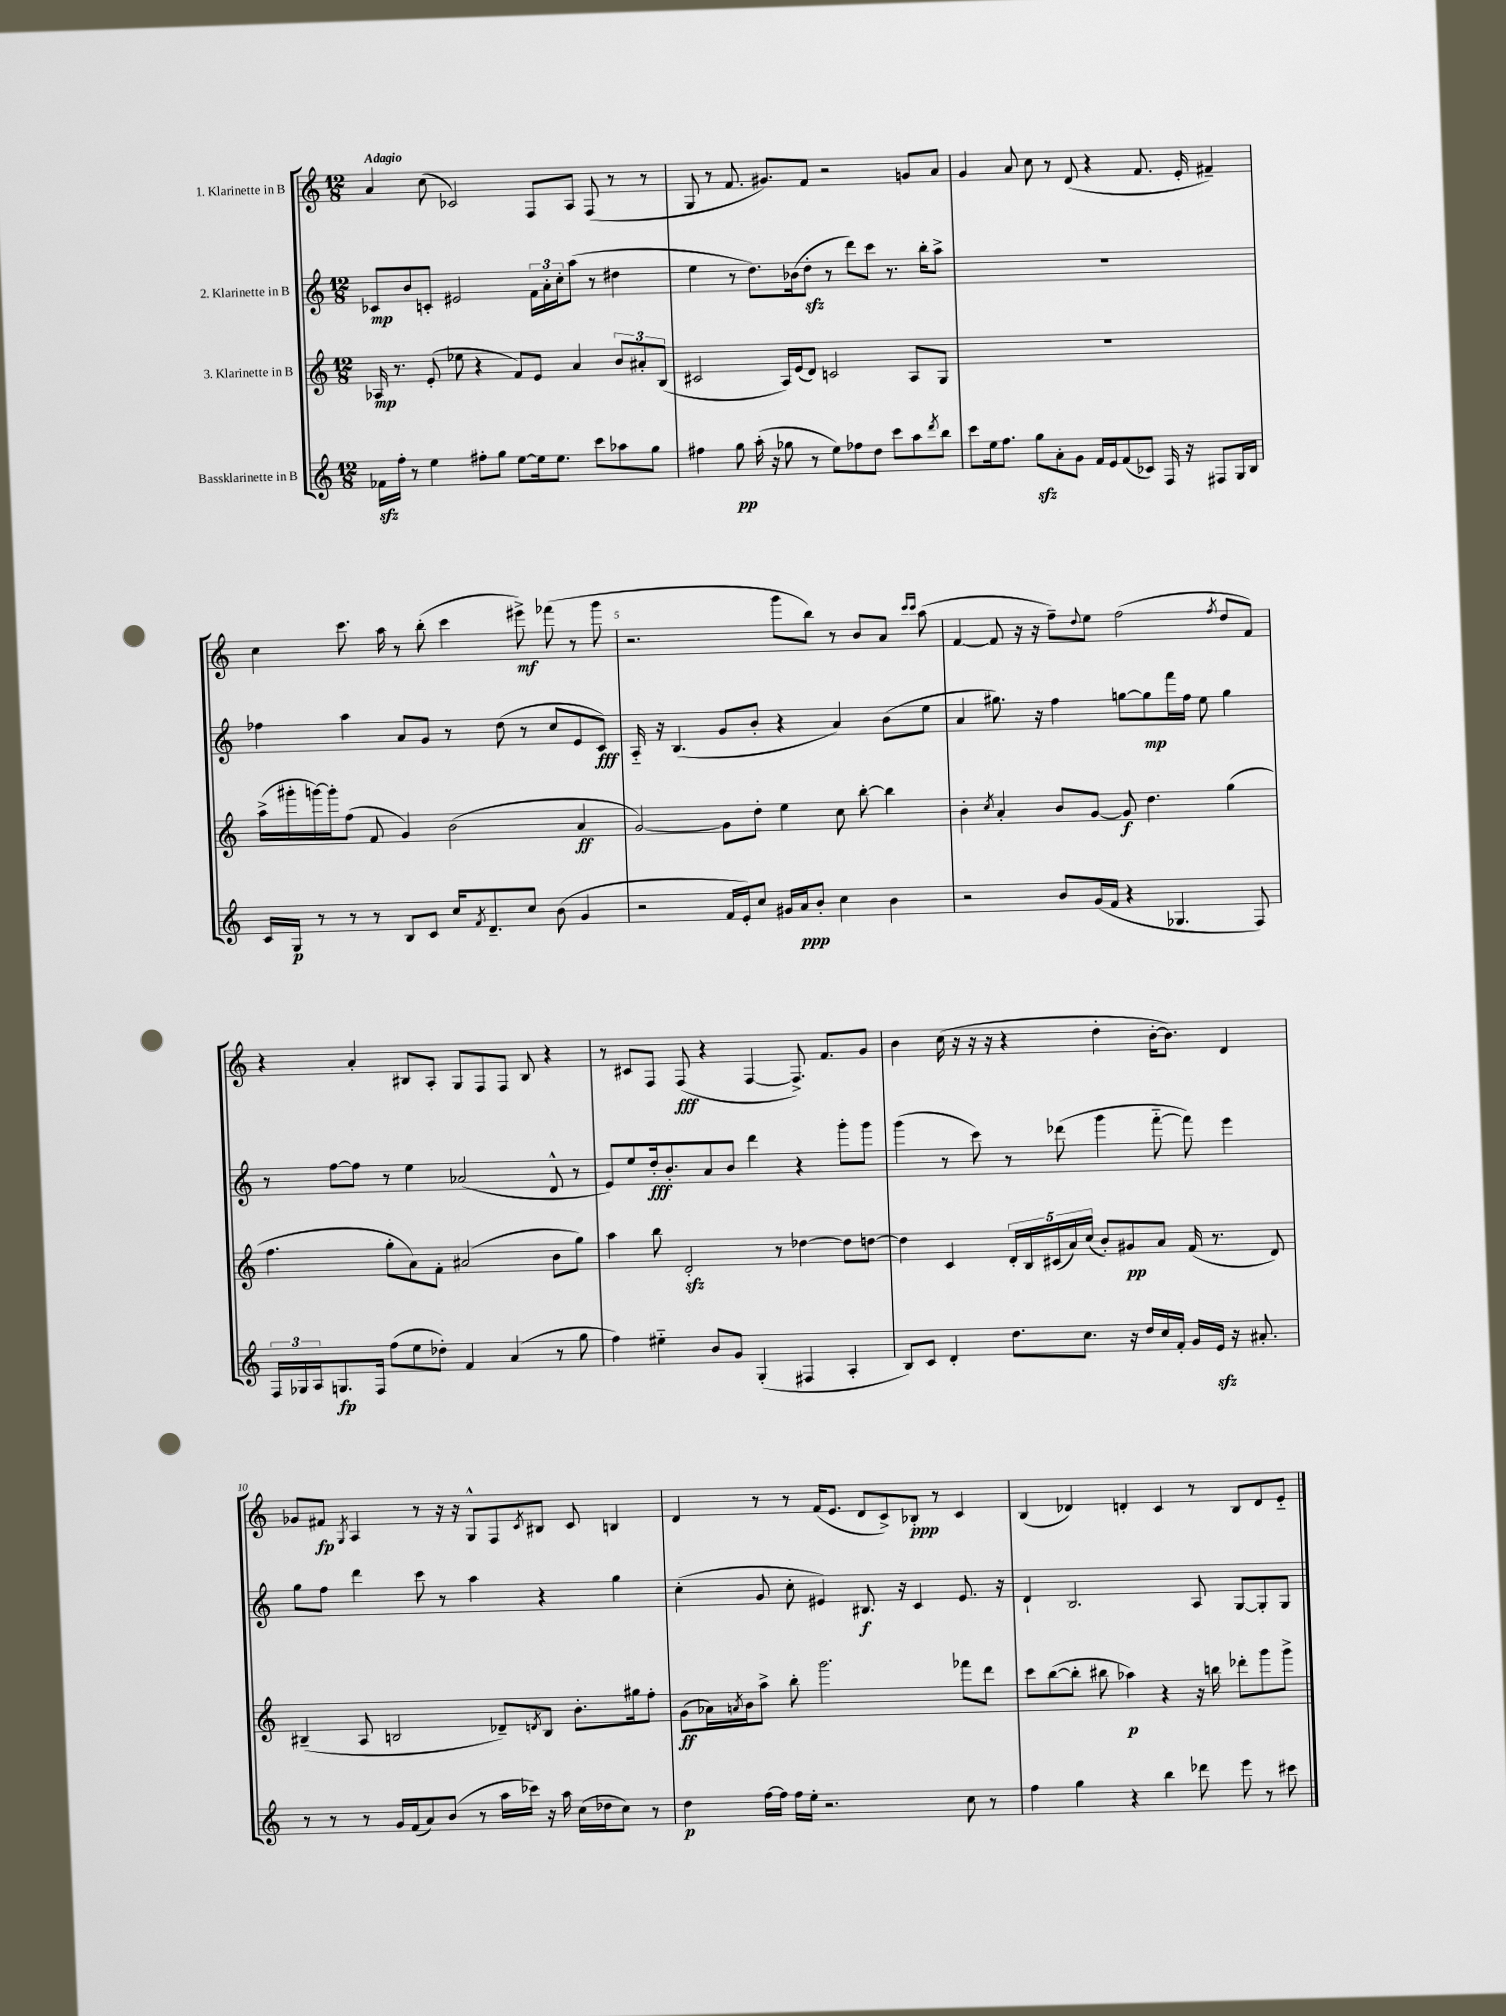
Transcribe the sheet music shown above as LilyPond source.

<<
\new StaffGroup <<
\new Staff = "s0" \with { instrumentName = "1. Klarinette in B" } {
    \clef treble \key c \major \numericTimeSignature \time 12/8 \tempo "Adagio"
    a'4 c''8( ces'2) f8 a8 f8( r8 r8 |
    g8 r8 f'8. gis'8.) f'8 r2 g'8 a'8 |
    g'4 a'8 c''8 r8 d'8( r4 f'8. e'16-. fis'4--) |
    c''4 c'''8. a''16 r8 b''8-.( c'''4 eis'''8->\mf) fes'''8( r8 g'''8 |
    r2. g'''8 b''8) r8 b'8 a'8 \grace { c'''16 c'''16 } a''8( |
    f'4~ f'8 r16 r16 f''8--) \appoggiatura { d''8 } e''8 f''2( \acciaccatura { f''8 } d''8 f'8) |
    r4 a'4-. bis8 a8-. g8 f8 f8 bis8 r4 |
    r8 cis'8 f8 f8\fff( r4 f4~ f8.->) f'8. g'8 |
    b'4 c''16( r16 r16 r16 r4 d''4-. b'16~-. b'8.) d'4 |
    ges'8 fis'8\fp \acciaccatura { g8 } a4 r8 r16 r16 g8-^ f8 \acciaccatura { c'8 } bis8 c'8 b4 |
    d'4 r8 r8 f'16( e'8. d'8 c'8->) bes8-.\ppp r8 c'4 |
    b4( des'4) d'4-. c'4 r8 b8 d'8 e'8-_ \bar "|." |
}
\new Staff = "s1" \with { instrumentName = "2. Klarinette in B" } {
    \clef treble \key c \major \numericTimeSignature \time 12/8
    ces'8\mp b'8 c'8-. eis'2 \tuplet 3/2 { f'16 a'16-. c''16-. } a''8( r8 dis''4 |
    e''4 r8 d''8.) bes'16( d''8-.\sfz r8 d'''8) c'''8 r8. b''16-. a''8-> |
    R1. |
    fes''4 a''4 a'8 g'8 r8 d''8( r8 c''8 e'8 c'8\fff) |
    a16-_ r16 b4.( g'8 b'8-. r4 a'4) b'8( e''8 |
    a'4 gis''8.) r16 f''4 g''8~ g''8\mp f'''16 f''16 e''8 g''4 |
    r8 f''8~ f''8 r8 e''4 aes'2( d'8-^ r8 |
    e'8) e''8 d''16-.\fff b'8.-. a'8 b'8 d'''4 r4 g'''8-. g'''8 |
    g'''4( r8 c'''8) r8 des'''8( g'''4 f'''8~-_ f'''8) e'''4 |
    g''8 f''8 d'''4 c'''8 r8 a''4 r4 g''4 |
    c''4-.( g'8 c''8-. eis'4) bis8.\f r16 c'4 eis'8. r16 |
    d'4-! b2. a8 g8~ g8-. g8 \bar "|." |
}
\new Staff = "s2" \with { instrumentName = "3. Klarinette in B" } {
    \clef treble \key c \major \numericTimeSignature \time 12/8
    aes16\mp r8. e'8-.( ees''8 r4 f'8) e'8 a'4 \tuplet 3/2 { b'8 ais'8-. b8( } |
    cis'2 a16) e'16( d'8) c'2 a8 g8 |
    R1. |
    a''16->( gis'''16-. g'''16~) g'''16-. f''8( f'8 g'4) b'2( a'4\ff |
    g'2~) g'8 d''8-. e''4 c''8 b''8~-. b''4 |
    b'4-. \acciaccatura { c''8 } a'4-. b'8 g'8~ g'8\f d''4. g''4( |
    f''4. g''8-. a'8) f'8-. ais'2( b'8 g''8) |
    a''4 b''8 d'2-.\sfz r8 des''4~ des''8 d''8~ |
    d''4 c'4 \tuplet 5/4 { d'16-. b16 cis'16( a'16) c''16( } b'8-.) gis'8\pp a'8 f'16( r8. d'8) |
    bis4--( a8 b2 des'8--) \acciaccatura { d'8 } b8 b'8.-. gis''16 f''8-. |
    g'8\ff( aes'16) \acciaccatura { a'8 } b'16 a''8-> b''8-. g'''2. fes'''8 d'''8 |
    c'''8 b''8~( b''8-. bis''8 aes''4\p) r4 r16 b''16 des'''8-. g'''8 g'''8-> \bar "|." |
}
\new Staff = "s3" \with { instrumentName = "Bassklarinette in B" } {
    \clef treble \key c \major \numericTimeSignature \time 12/8
    fes'16\sfz f''16-. r8 e''4 fis''8-. g''8 e''8~ e''16 e''8. c'''8 aes''8 g''8 |
    fis''4 g''8\pp a''16-.( r16 ges''8 r8 e''8) fes''8 d''8 c'''8 a''8 \acciaccatura { d'''8 } b''8 |
    c'''8 e''16 f''8. g''8\sfz a'8-. g'8 f'16 e'16 f'8( ces'8) f16 r16 fis8 g16 b16 |
    c'16 g16\p r8 r8 r8 b8 c'8 c''16 \acciaccatura { f'8 } d'8.-- c''8 b'8( g'4 |
    r2 f'16 e'16-.) c''8 gis'16 a'16\ppp b'8-. c''4 b'4 |
    r2 b'8 g'16( f'16 r4 ges4. f8) |
    \tuplet 3/2 { f16 ges16 a16 } g8.\fp f16 f''8( e''8 des''8-.) f'4 a'4( r8 g''8 |
    f''4) eis''4-_ b'8 g'8 g4-.( fis4 a4-. |
    b8) c'8 d'4-. d''8. c''8. r16 d''16 c''16 f'16-. g'16 e'16\sfz r16 ais'8.-. |
    r8 r8 r8 g'16 f'16( a'8) b'8( r8 a''16 ces'''16) r16 a''16 c''16( des''16 c''8) r8 |
    d''4\p f''16~ f''16 f''16 e''16-. r2. c''8 r8 |
    f''4 g''4 r4 b''4 des'''8 e'''8 r8 cis'''8 \bar "|." |
}
>>
>>
\layout { \context { \Score \override BarNumber.break-visibility = ##(#f #t #t) barNumberVisibility = #(every-nth-bar-number-visible 5) } }
